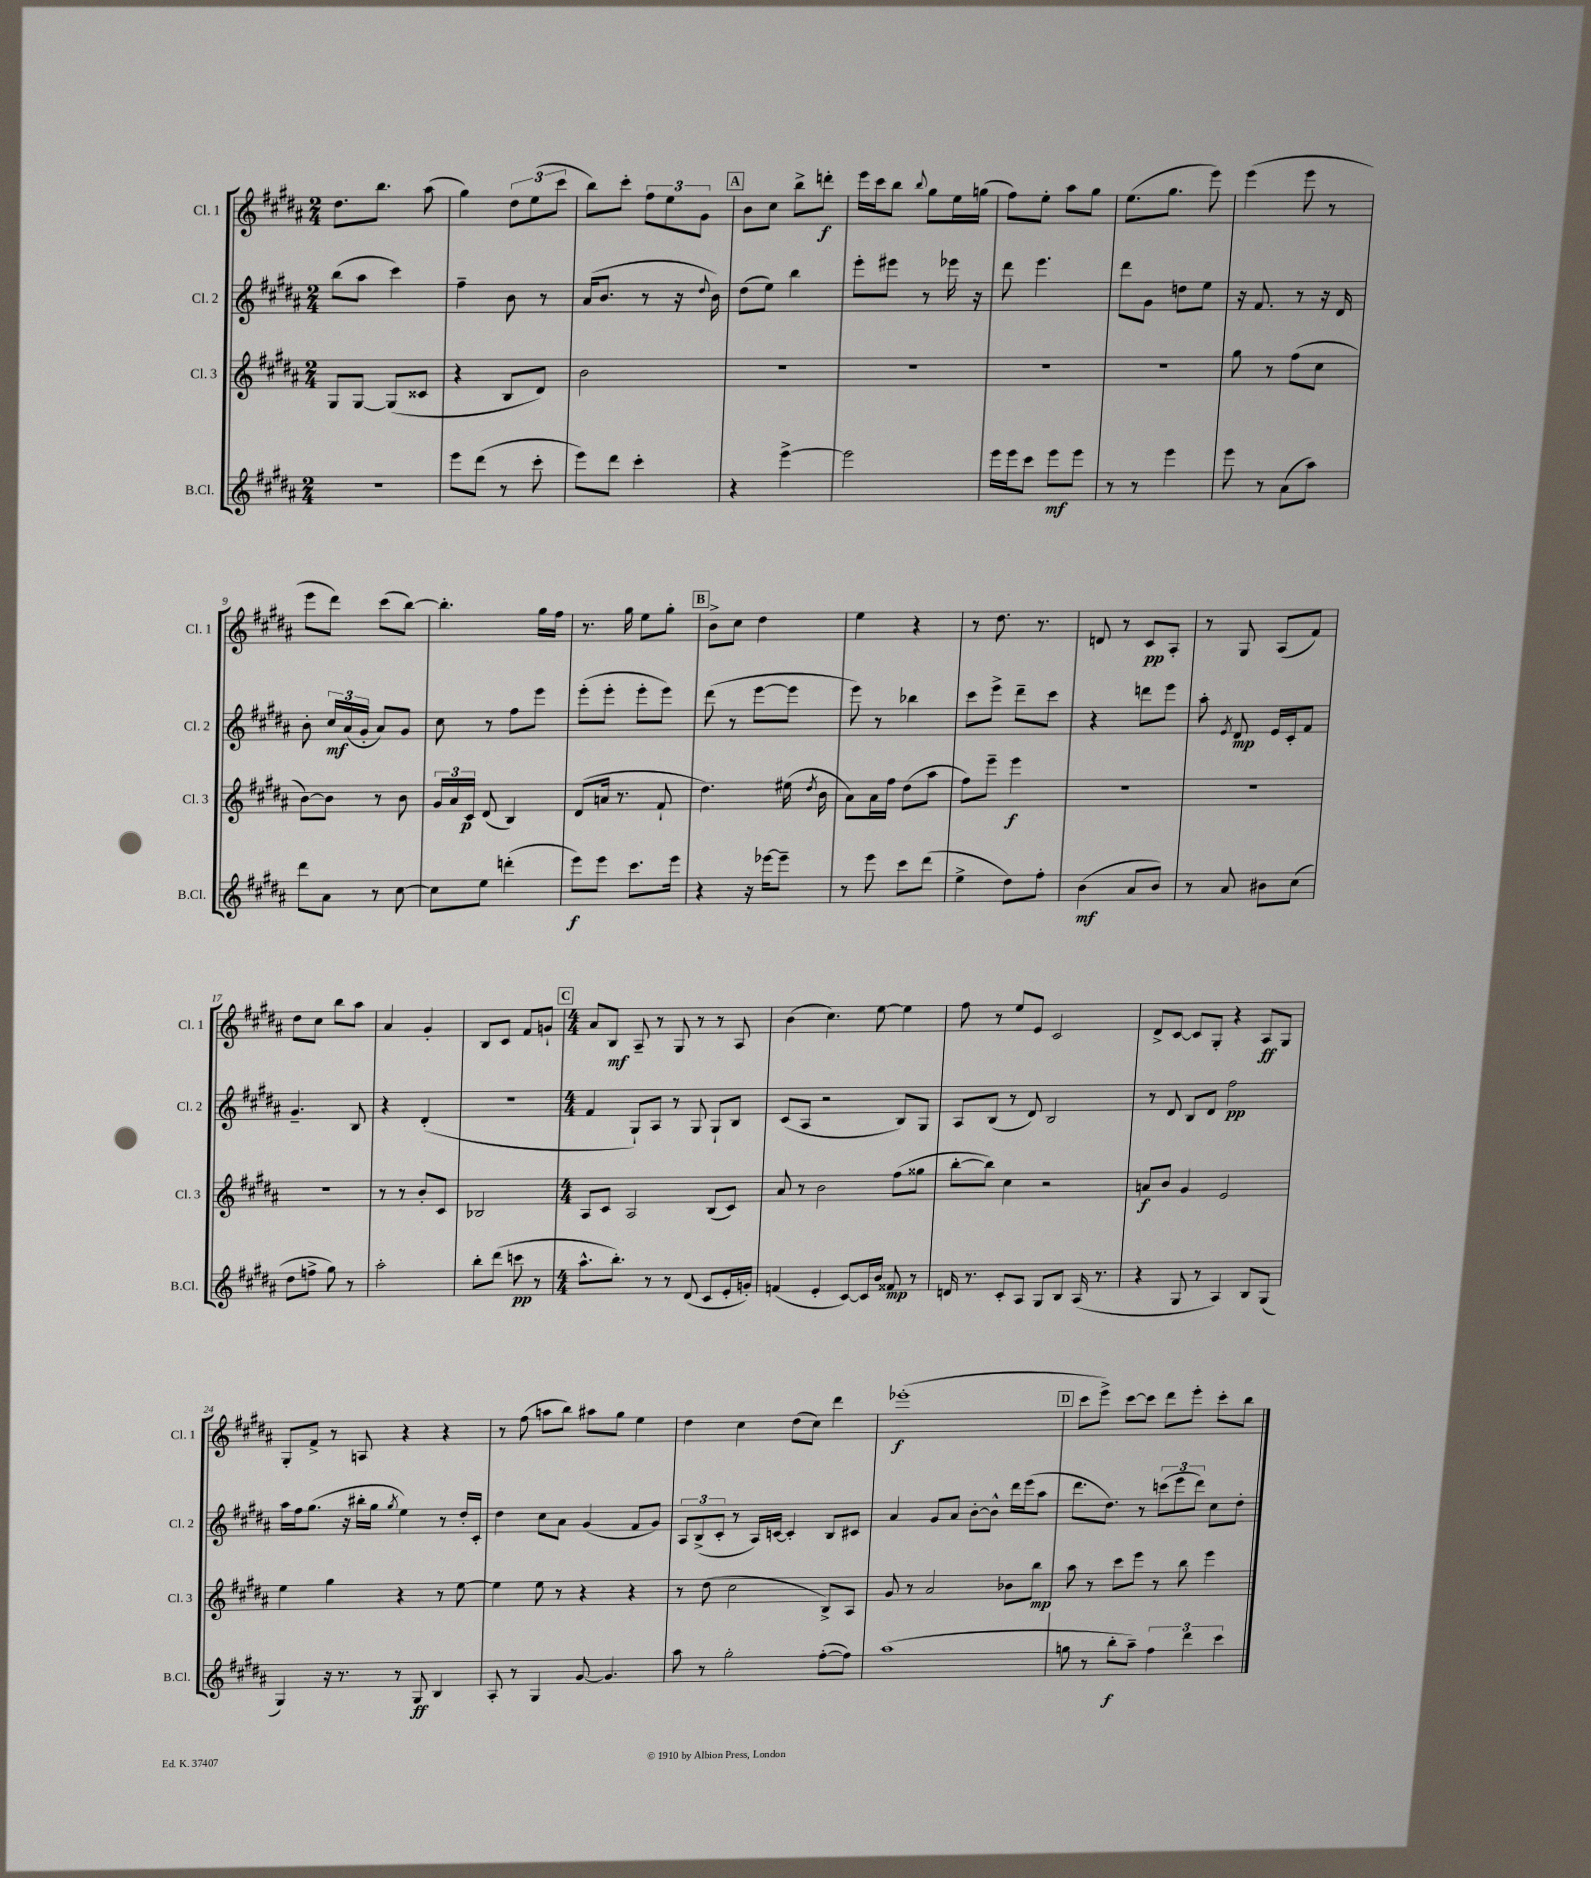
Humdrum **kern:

**kern	**dynam	**kern	**dynam	**kern	**dynam	**kern	**dynam
*part4	*part4	*part3	*part3	*part2	*part2	*part1	*part1
*staff4	*staff4	*staff3	*staff3	*staff2	*staff2	*staff1	*staff1
*I"B.Cl.	*	*I"Cl. 3	*	*I"Cl. 2	*	*I"Cl. 1	*
*I'B.Cl.	*	*I'Cl. 3	*	*I'Cl. 2	*	*I'Cl. 1	*
*clefG2	*	*clefG2	*	*clefG2	*	*clefG2	*
*k[f#c#g#d#a#]	*	*k[f#c#g#d#a#]	*	*k[f#c#g#d#a#]	*	*k[f#c#g#d#a#]	*
*M2/4	*	*M2/4	*	*M2/4	*	*M2/4	*
=1	=1	=1	=1	=1	=1	=1	=1
2r	.	8G#/L	.	(8bb\L	.	8.dd#\L	.
.	.	[8G#/J	.	8aa#\J	.	.	.
.	.	.	.	.	.	8.bb\J	.
.	.	(8G#/L]	.	4ccc#\)	.	.	.
.	.	8c##X/J	.	.	.	(8aa#\	.
=2	=2	=2	=2	=2	=2	=2	=2
8eee\L	.	4r	.	4ff#~\	.	4gg#\)	.
(8ddd#\J	.	.	.	.	.	.	.
8r	.	8B/L	.	8b\	.	12dd#\L	.
.	.	.	.	.	.	(12ee\	.
8ccc#'\	.	8d#/J)	.	8r	.	.	.
.	.	.	.	.	.	12ccc#\J	.
=3	=3	=3	=3	=3	=3	=3	=3
8eee\L)	.	2b\	.	(16a#/KL	.	8bb\L)	.
.	.	.	.	8.b/J	.	.	.
8ddd#\J	.	.	.	.	.	8ccc#'\J	.
4ccc#'\	.	.	.	8r	.	12ff#\L	.
.	.	.	.	.	.	12ee\	.
.	.	.	.	16r	.	.	.
.	.	.	.	.	.	12g#\J	.
.	.	.	.	8qqdd#/	.	.	.
.	.	.	.	16b\)	.	.	.
!!LO:REH:place=s1:t=A
=4	=4	=4	=4	=4	=4	=4	=4
4r	.	2r	.	(8dd#\L	.	8b\L	.
.	.	.	.	8ee\J)	.	8cc#\J	.
[4eee^\	.	.	.	4bb\	.	8bb^\L	.
.	.	.	.	.	.	8dddn'\J	f
=5	=5	=5	=5	=5	=5	=5	=5
2eee\]	.	2r	.	8eee'\L	.	16eee\LL	.
.	.	.	.	.	.	16ccc#\J	.
.	.	.	.	8eee#X\J	.	8bb\J	.
.	.	.	.	.	.	8qqbb/	.
.	.	.	.	8r	.	8gg#\L	.
.	.	.	.	16eee-X\	.	16ee\L	.
.	.	.	.	16r	.	(16ggn\JJ	.
=6	=6	=6	=6	=6	=6	=6	=6
16eee\LL	.	2r	.	8ddd#\	.	8ff#\L)	.
16eee\J	.	.	.	.	.	.	.
8ccc#\J	.	.	.	4.eee\	.	8ee'\J	.
8eee\L	mf	.	.	.	.	8aa#\L	.
8eee\J	.	.	.	.	.	8gg#\J	.
=7	=7	=7	=7	=7	=7	=7	=7
8r	.	2r	.	8ddd#\L	.	(8.ee\L	.
8r	.	.	.	8g#\J	.	.	.
.	.	.	.	.	.	8.gg#\J	.
4eee\	.	.	.	8ddn\L	.	.	.
.	.	.	.	8ee\J	.	8eee\)	.
=8	=8	=8	=8	=8	=8	=8	=8
8eee\	.	8gg#\	.	16r	.	(4eee\	.
.	.	.	.	8.f#/	.	.	.
8r	.	8r	.	.	.	.	.
(8a#\L	.	(8ff#\L	.	8r	.	8eee\	.
8aa#\J)	.	8cc#\J	.	16r	.	8r	.
.	.	.	.	16d#/	.	.	.
!!LO:LB:g=z
=9	=9	=9	=9	=9	=9	=9	=9
8ddd#\L	.	[8b\L)	.	8b'\	.	8eee\L	.
8a#\J	.	8b\J]	.	24cc#/LL	mf	8ddd#\J)	.
.	.	.	.	(24a#/	.	.	.
.	.	.	.	24g#'/JJ	.	.	.
8r	.	8r	.	8a#/L)	.	(8ccc#\L	.
[8cc#\	.	8b\	.	8g#/J	.	[8bb\J)	.
=10	=10	=10	=10	=10	=10	=10	=10
8cc#\L]	.	24g#/LL	.	8cc#\	.	4.bb'\]	.
.	.	24a#/	.	.	.	.	.
.	.	24c#/JJ	p	.	.	.	.
8ee\J	.	(8d#/	.	8r	.	.	.
(4dddn'\	.	4B/)	.	8ff#\L	.	.	.
.	.	.	.	8eee\J	.	16gg#\LL	.
.	.	.	.	.	.	16ff#\JJ	.
=11	=11	=11	=11	=11	=11	=11	=11
8eee\L)	f	(8d#/L	.	(8eee'\L	.	8.r	.
8eee\J	.	16an/Jk	.	8eee'\J	.	.	.
.	.	8.r	.	.	.	16gg#\	.
8.ccc#\L	.	.	.	8eee'\L	.	8ee\L	.
.	.	8f#`/	.	8eee\J)	.	8gg#'\J	.
16eee\Jk	.	.	.	.	.	.	.
!!LO:REH:place=s1:t=B
=12	=12	=12	=12	=12	=12	=12	=12
4r	.	4.dd#\)	.	(8ddd#\	.	8b^\L	.
.	.	.	.	8r	.	8cc#\J	.
16r	.	.	.	[8eee\L	.	4dd#\	.
[16eee-X\KL	.	.	.	.	.	.	.
8eee-~\J]	.	(16ee#X\	.	8eee\J]	.	.	.
.	.	8qdd#/	.	.	.	.	.
.	.	16b\	.	.	.	.	.
=13	=13	=13	=13	=13	=13	=13	=13
8r	.	8a#\L)	.	8eee\)	.	4ee\	.
8eee\	.	16a#\L	.	8r	.	.	.
.	.	16ff#\JJ	.	.	.	.	.
8ccc#\L	.	(8dd#\L	.	4bb-X\	.	4r	.
(8ddd#\J	.	8aa#\J	.	.	.	.	.
=14	=14	=14	=14	=14	=14	=14	=14
4ee^\	.	8ff#\L)	.	8ccc#\L	.	8r	.
.	.	8eee~\J	.	8eee^\J	.	8.dd#\	.
8dd#\L)	.	4eee\	f	8ddd#~\L	.	.	.
.	.	.	.	.	.	8.r	.
8ff#'\J	.	.	.	8ccc#\J	.	.	.
=15	=15	=15	=15	=15	=15	=15	=15
(4b\	mf	2r	.	4r	.	8dn/	.
.	.	.	.	.	.	8r	.
8a#/L	.	.	.	8dddn\L	.	8c#/L	pp
8b/J)	.	.	.	8eee\J	.	8A#'/J	.
=16	=16	=16	=16	=16	=16	=16	=16
8r	.	2r	.	8aa#'\	.	8r	.
.	.	.	.	8qe/	.	.	.
8a#/	.	.	.	8d#/	mp	8G#/	.
8b#X\L	.	.	.	16e/LL	.	(8A#/L	.
.	.	.	.	16c#'/J	.	.	.
(8cc#\J	.	.	.	8f#/J	.	8f#/J)	.
!!LO:LB:g=z
=17	=17	=17	=17	=17	=17	=17	=17
8dd#\L	.	2r	.	4.g#~/	.	8dd#\L	.
8ffn^\J	.	.	.	.	.	8cc#\J	.
8gg#\)	.	.	.	.	.	8bb\L	.
8r	.	.	.	8B/	.	8aa#\J	.
=18	=18	=18	=18	=18	=18	=18	=18
2aa#'\	.	8r	.	4r	.	4a#/	.
.	.	8r	.	.	.	.	.
.	.	8b'/L	.	(4d#'/	.	4g#'/	.
.	.	8c#/J	.	.	.	.	.
=19	=19	=19	=19	=19	=19	=19	=19
8bb'\L	.	2B-X/	.	2r	.	8B/L	.
(8ddd#\J	.	.	.	.	.	8c#/J	.
8cccn\	pp	.	.	.	.	8f#/L	.
8r	.	.	.	.	.	8gn`/J	.
!!LO:REH:place=s1:t=C
=20	=20	=20	=20	=20	=20	=20	=20
*M4/4	*	*M4/4	*	*M4/4	*	*M4/4	*
8.aa#^^\L	.	8A#/L	.	4f#/	.	8a#/L	.
.	.	8c#/J	.	.	.	8B/J	mf
8.bb'\J)	.	.	.	.	.	.	.
.	.	2A#/	.	8G#`/L)	.	8A#~/	.
8r	.	.	.	8A#/J	.	8r	.
8r	.	.	.	8r	.	8G#/	.
(8d#/	.	.	.	8G#/	.	8r	.
8c#/L	.	(8B/L	.	8G#`/L	.	8r	.
16e'/L	.	8c#/J)	.	8B/J	.	8A#/	.
16gn'/JJ)	.	.	.	.	.	.	.
=21	=21	=21	=21	=21	=21	=21	=21
(4fn/	.	8a#/	.	(8c#/L	.	(4b\	.
.	.	8r	.	8A#/J	.	.	.
4e'/	.	2b\	.	2r	.	4.cc#\)	.
[8c#/L)	.	.	.	.	.	.	.
16c#/L]	.	.	.	.	.	[8ee\	.
16b/JJ	.	.	.	.	.	.	.
8f##X/	mp	(8ff#\L	.	8B/L)	.	4ee\]	.
8r	.	8gg##X\J	.	8G#/J	.	.	.
=22	=22	=22	=22	=22	=22	=22	=22
16dn/	.	[8bb'\L	.	8A#/L	.	8ff#\	.
8.r	.	.	.	.	.	.	.
.	.	8bb\J])	.	(8B/J	.	8r	.
8c#'/L	.	4cc#\	.	8r	.	8ee/L	.
8A#/J	.	.	.	8d#/)	.	8e/J	.
8G#/L	.	2r	.	2B/	.	2c#/	.
8B/J	.	.	.	.	.	.	.
(16A#/	.	.	.	.	.	.	.
8.r	.	.	.	.	.	.	.
=23	=23	=23	=23	=23	=23	=23	=23
4r	.	8an/L	f	8r	.	8d#^/L	.
.	.	8b/J	.	8d#/	.	[8c#/J	.
8G#/	.	4g#/	.	8B/L	.	8c#/L]	.
8r	.	.	.	8d#/J	.	8G#'/J	.
4A#/)	.	2e/	.	2ff#\	pp	4r	.
8B/L	.	.	.	.	.	8A#/L	ff
(8G#/J	.	.	.	.	.	8G#/J	.
!!LO:LB:g=z
=24	=24	=24	=24	=24	=24	=24	=24
4G#/)	.	4ee\	.	16aa#\LL	.	8G#'/L	.
.	.	.	.	16ff#\J	.	.	.
.	.	.	.	(8.gg#\J	.	8f#^/J	.
16r	.	4gg#\	.	.	.	8r	.
8.r	.	.	.	16r	.	.	.
.	.	.	.	16bb#X'\LL	.	8An/	.
.	.	.	.	16gg#\JJ	.	.	.
.	.	.	.	8qgg#/	.	.	.
8r	.	4r	.	4ee\)	.	4r	.
8G#/	ff	.	.	.	.	.	.
4B/	.	8r	.	8r	.	4r	.
.	.	[8ee\	.	16dd#'/LL	.	.	.
.	.	.	.	16c#'/JJ	.	.	.
=25	=25	=25	=25	=25	=25	=25	=25
8A#'/	.	4ee\]	.	4dd#\	.	8r	.
8r	.	.	.	.	.	(8ff#\	.
4G#/	.	8ee\	.	8cc#\L	.	8aan\L	.
.	.	8r	.	8a#\J	.	8bb\J)	.
[8g#/	.	4r	.	(4g#/	.	8aa#X\L	.
4.g#/]	.	.	.	.	.	8gg#\J	.
.	.	4r	.	8f#/L	.	4ee\	.
.	.	.	.	8g#/J)	.	.	.
=26	=26	=26	=26	=26	=26	=26	=26
8aa#\	.	8r	.	12A#/L	.	4dd#\	.
.	.	.	.	(12B^/	.	.	.
8r	.	(8dd#\	.	.	.	.	.
.	.	.	.	12c#'/J	.	.	.
2gg#'\	.	2cc#\	.	8r	.	4cc#\	.
.	.	.	.	16A#/LL)	.	.	.
.	.	.	.	[16cn/JJ	.	.	.
.	.	.	.	4c'/]	.	(8dd#\L	.
.	.	.	.	.	.	8cc#\J)	.
([8ff#'\L	.	8B^/L)	.	8B/L	.	4ddd#\	.
8ff#\J])	.	8A#/J	.	8c#X/J	.	.	.
=27	=27	=27	=27	=27	=27	=27	=27
(1aa#	.	8g#/	.	4a#/	.	(1eee-X'	f
.	.	8r	.	.	.	.	.
.	.	2a#/	.	8g#/L	.	.	.
.	.	.	.	8a#/J	.	.	.
.	.	.	.	[8b'\L	.	.	.
.	.	.	.	8b^^\J]	.	.	.
.	.	8b-X\L	.	16ddd#\LL	.	.	.
.	.	.	.	(16eee\J	.	.	.
.	.	8bb\J	mp	8aa#\J	.	.	.
!!LO:REH:place=s1:t=D
=28	=28	=28	=28	=28	=28	=28	=28
8ggn\	.	8aa#\	.	8.ddd#\L	.	8ccc#\L	.
8r	.	8r	.	.	.	8eee^\J)	.
.	.	.	.	8.dd#\J)	.	.	.
8bb'\L	f	8ccc#\L	.	.	.	[8ccc#\L	.
8aa#~\J)	.	8eee\J	.	8r	.	8ccc#\J]	.
6ff#\	.	8r	.	(12cccn\L	.	8ddd#\L	.
.	.	.	.	12eee\	.	.	.
.	.	8bb\	.	.	.	8eee'\J	.
6ddd#\	.	.	.	12ddd#\J)	.	.	.
.	.	4eee\	.	8cc#\L	.	8ccc#'\L	.
6ccc#\	.	.	.	.	.	.	.
.	.	.	.	8dd#'\J	.	8bb\J	.
==	==	==	==	==	==	==	==
*-	*-	*-	*-	*-	*-	*-	*-
